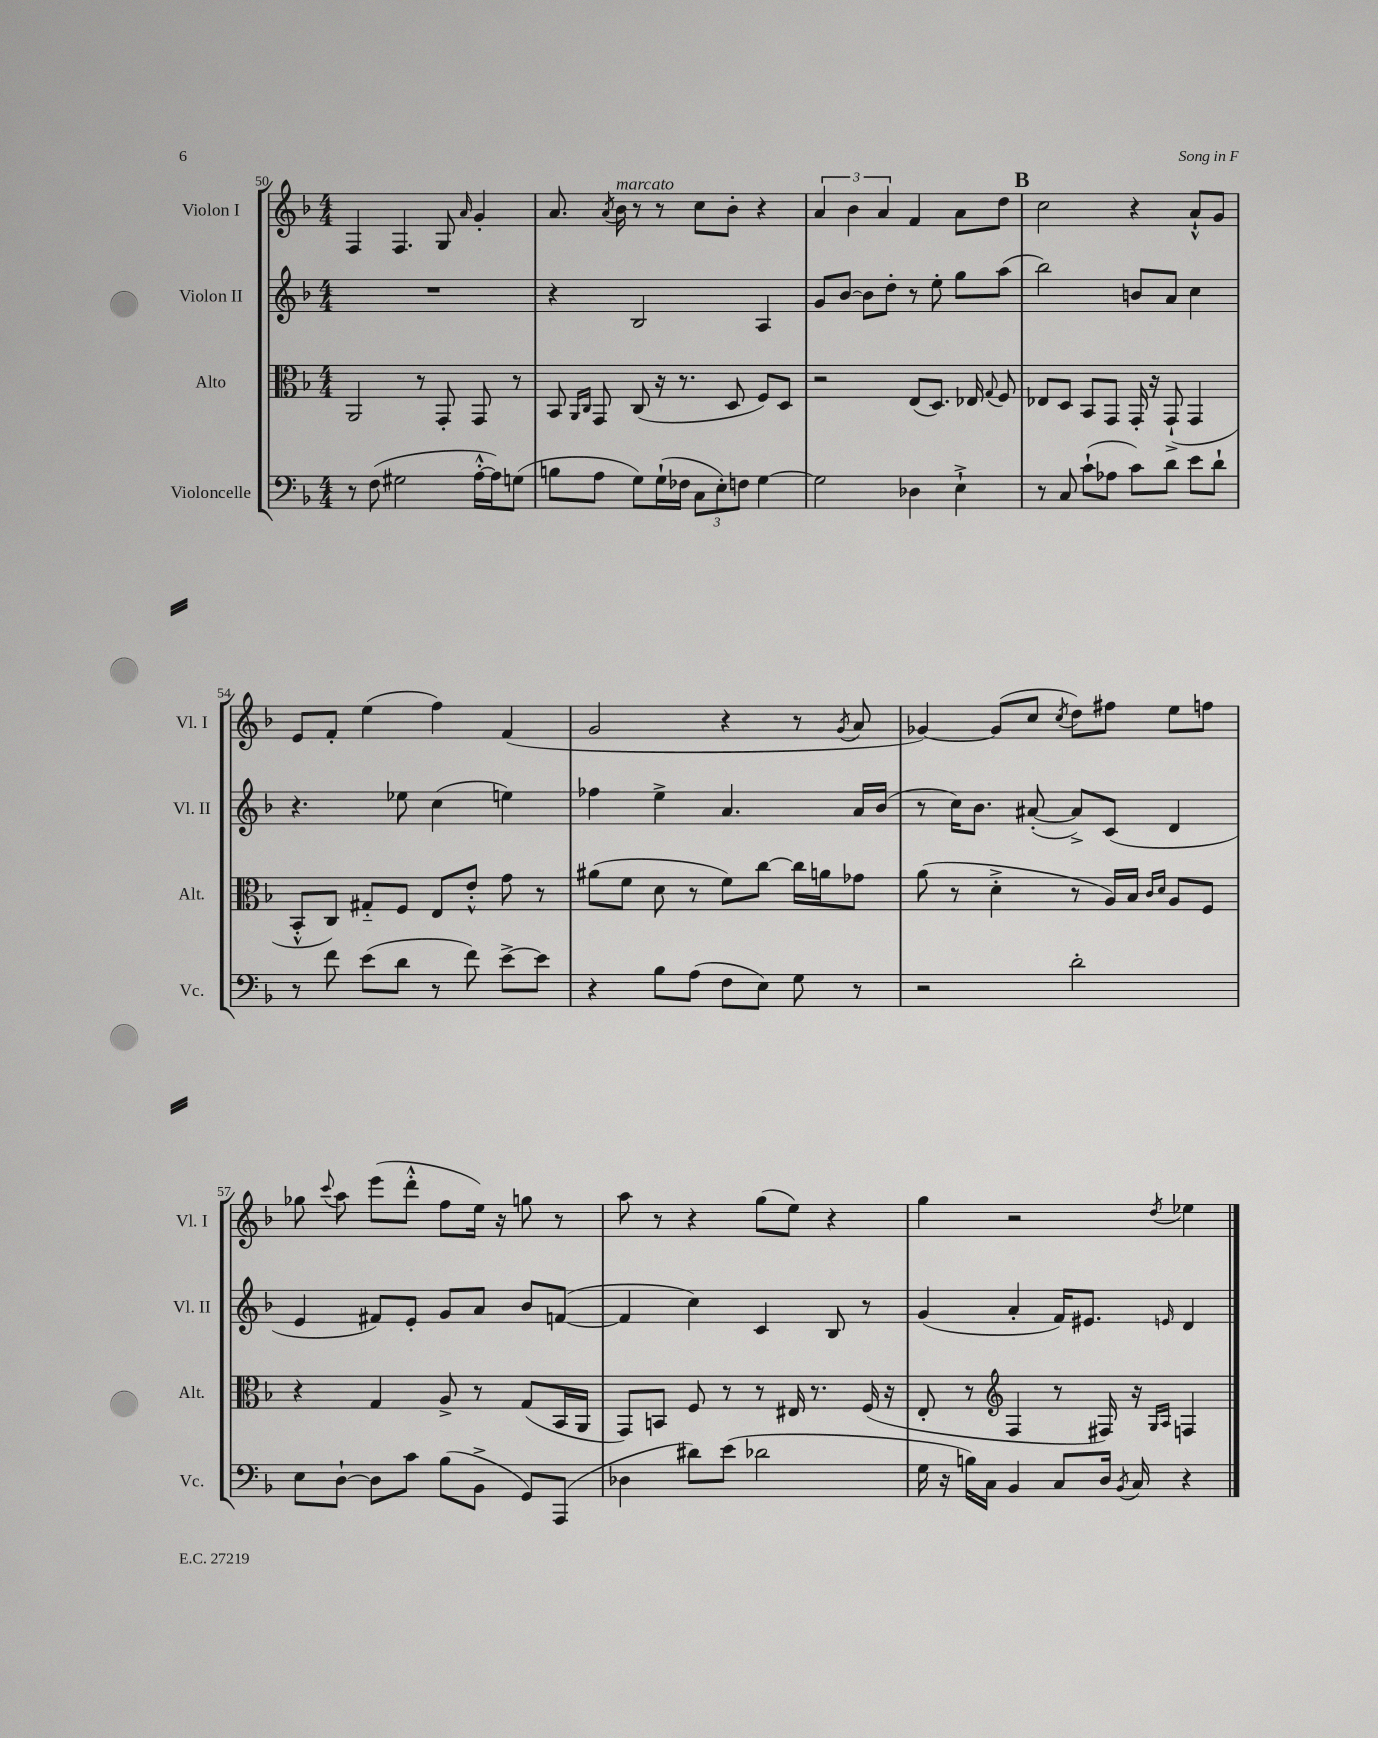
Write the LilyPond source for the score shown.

<<
\new StaffGroup <<
\new Staff = "s0" \with { instrumentName = "Violon I" shortInstrumentName = "Vl. I" } {
    \clef treble \key f \major \numericTimeSignature \time 4/4
    \autoBeamOff f4 f4. g8 \grace { a'16 } g'4-. |
    a'8. \acciaccatura { a'8 } bes'16^\markup { \italic "marcato" } r8 r8 c''8[ bes'8]-. r4 |
    \tuplet 3/2 { a'4 bes'4 a'4 } f'4 a'8[ d''8] |
    \mark \markup { \bold "B" } c''2 r4 a'8[-!-^ g'8] |
    e'8[ f'8]-. e''4( f''4) f'4( |
    g'2 r4 r8 \acciaccatura { g'8 } a'8 |
    ges'4~) ges'8[( c''8] \acciaccatura { c''8 } d''8[) fis''8] e''8[ f''8] |
    ges''8 \appoggiatura { c'''8 } a''8 e'''8[( d'''8]-.-^ f''8[ e''16]) r16 g''8 r8 |
    a''8 r8 r4 g''8[( e''8]) r4 |
    g''4 r2 \acciaccatura { d''8 } ees''4 \bar "|." |
}
\new Staff = "s1" \with { instrumentName = "Violon II" shortInstrumentName = "Vl. II" } {
    \clef treble \key f \major \numericTimeSignature \time 4/4
    \autoBeamOff R1 |
    r4 bes2 a4 |
    g'8[ bes'8]~ bes'8[ d''8]-. r8 e''8-. g''8[ a''8]( |
    \mark \markup { \bold "B" } bes''2) b'8[ a'8] c''4 |
    r4. ees''8 c''4( e''4) |
    fes''4 e''4-> a'4. a'16[ bes'16]( |
    r8 c''16[) bes'8.] ais'8~-.( ais'8[->) c'8]( d'4 |
    e'4 fis'8[) e'8]-. g'8[ a'8] bes'8[ f'8]~( |
    f'4 c''4) c'4 bes8 r8 |
    g'4( a'4-. f'16[) eis'8.] \grace { e'16 } d'4 \bar "|." |
}
\new Staff = "s2" \with { instrumentName = "Alto" shortInstrumentName = "Alt." } {
    \clef alto \key f \major \numericTimeSignature \time 4/4
    \autoBeamOff a,2 r8 g,8-. g,8 r8 |
    bes,8 \grace { a,16[ c16] } g,8 c8( r16 r8. d8 f8[) d8] |
    r2 e8[( d8.]) ees16 \appoggiatura { g8 } f8 |
    \mark \markup { \bold "B" } ees8[ d8] bes,8[ g,8] g,16-. r16 g,8-!->( g,4 |
    bes,8[-.-^ c8]) gis8[-_ f8] e8[ e'8]-.-^ g'8 r8 |
    ais'8[( f'8] d'8 r8 f'8[) c''8]~ c''16[ a'16 ges'8] |
    a'8( r8 d'4-.-> r8 a16[) bes16] \grace { c'16[ d'16] } a8[ f8] |
    r4 g4 a8-> r8 g8[( bes,16 a,16] |
    g,8[) b,8] f8 r8 r8 eis16 r8. f16( r16 |
    e8-. r8 \clef treble f4 r8 fis16) r16 \grace { g16[ a16] } f4 \bar "|." |
}
\new Staff = "s3" \with { instrumentName = "Violoncelle" shortInstrumentName = "Vc." } {
    \clef bass \key f \major \numericTimeSignature \time 4/4
    \autoBeamOff r8 f8( gis2 a16[~-.-^ a16) g8]( |
    b8[ a8] g8[) g16-!( fes16] \tuplet 3/2 { c8[ e8-.) f8] } g4~ |
    g2 des4 e4-!-> |
    \mark \markup { \bold "B" } r8 c8 c'8[-!( aes8] c'8[) d'8] e'8[ d'8]-! |
    r8 f'8 e'8[( d'8] r8 f'8) e'8[~-> e'8] |
    r4 bes8[ a8]( f8[ e8]) g8 r8 |
    r2 d'2-. |
    e8[ d8]~-! d8[ c'8] bes8[( bes,8]-> g,8[) a,,8]( |
    des4 dis'8[) e'8]( des'2 |
    g16 r16 b16[) c16] bes,4 c8[ d16] \acciaccatura { bes,8 } c16 r4 \bar "|." |
}
>>
>>
\layout { \context { \Score currentBarNumber = #50 } }
